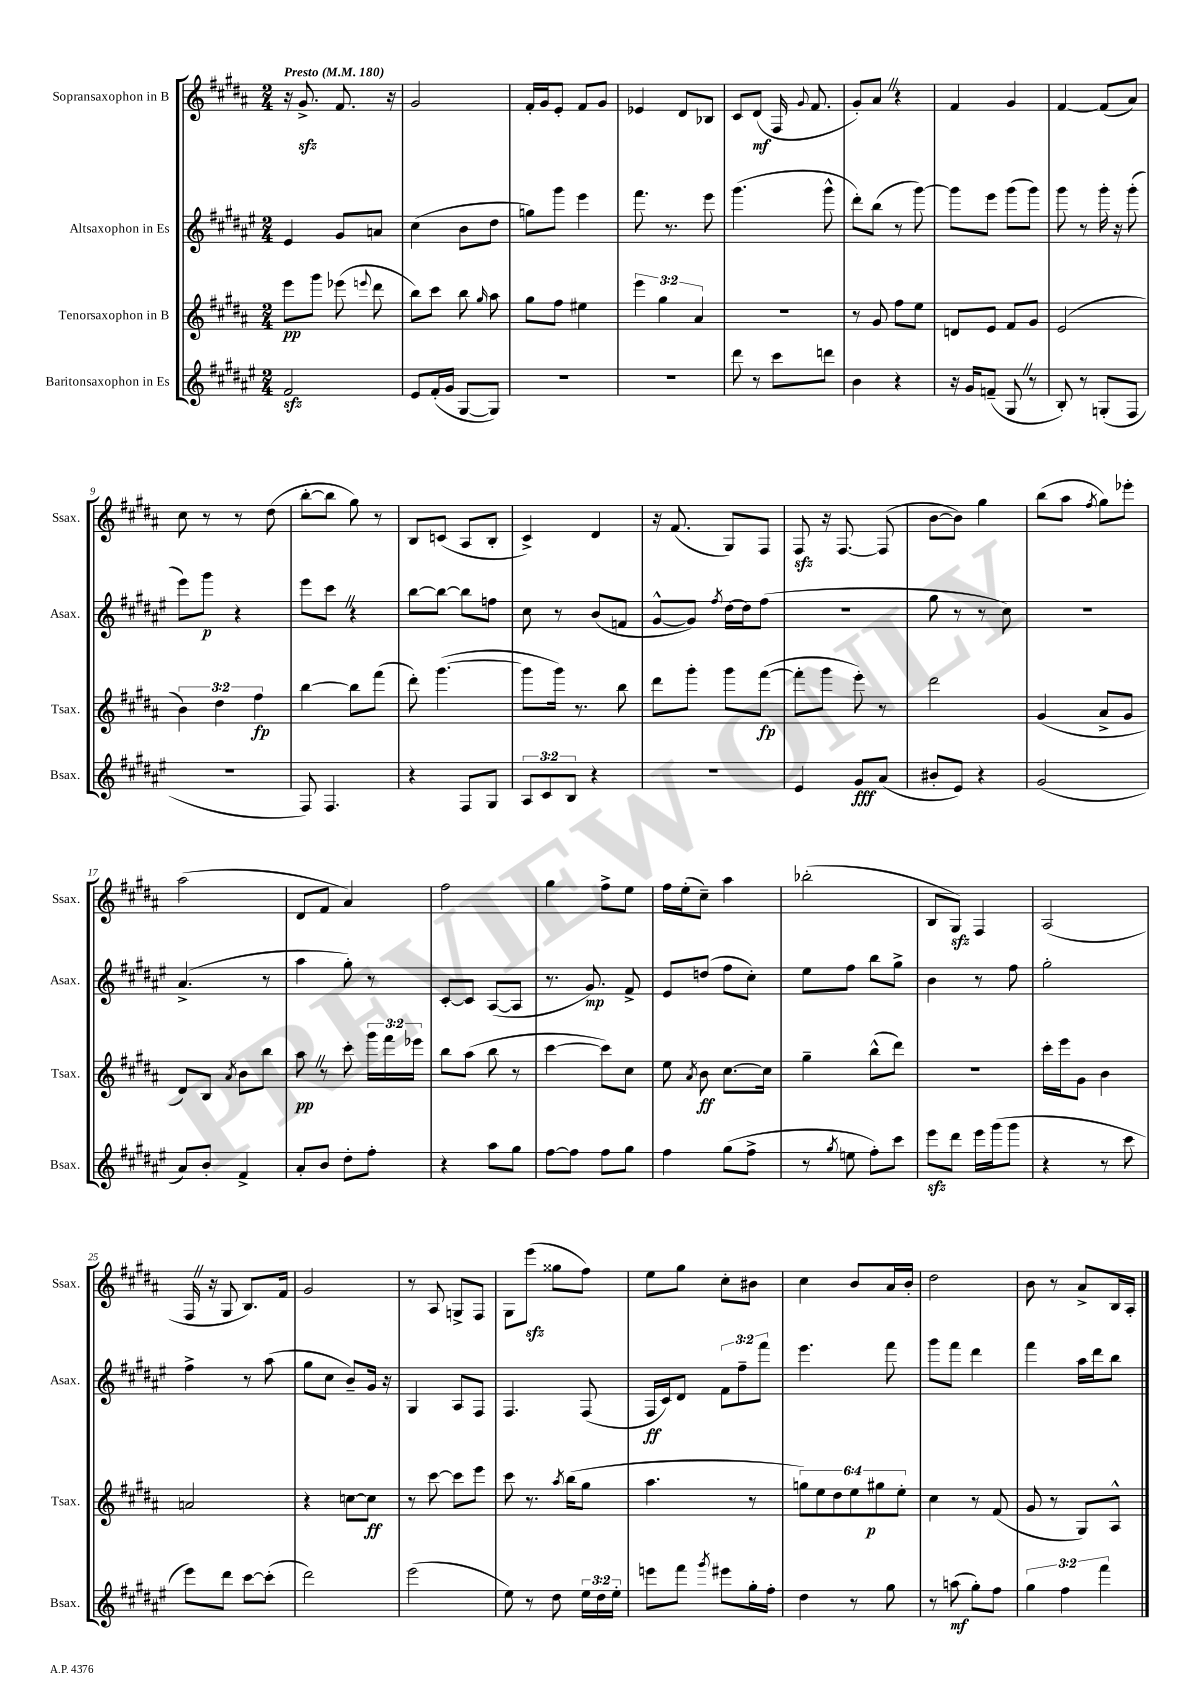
<<
\new StaffGroup <<
\new Staff = "s0" \with { instrumentName = "Sopransaxophon in B" shortInstrumentName = "Ssax." } {
    \clef treble \key b \major \numericTimeSignature \time 2/4 \tempo "Presto" 4 = 180
    \autoBeamOff r16 gis'8.->\sfz fis'8. r16 |
    gis'2 |
    fis'16[-. gis'16 e'8]-. fis'8[ gis'8] |
    ees'4 dis'8[ bes8] |
    cis'8[ dis'8]\mf( fis16 \appoggiatura { gis'8 } fis'8. |
    gis'8[-.) ais'8] \once \override BreathingSign.text = \markup { \musicglyph "scripts.caesura.straight" } \breathe r4 |
    fis'4 gis'4 |
    fis'4~ fis'8[( ais'8]) |
    cis''8 r8 r8 dis''8( |
    b''8[~-. b''8] gis''8) r8 |
    b8[ c'8]( ais8[ b8]-. |
    cis'4->) dis'4 |
    r16 fis'8.( gis8[) fis8] |
    fis8\sfz r16 fis8.~ fis8( |
    b'8[~ b'8]) gis''4 |
    b''8[( ais''8] \acciaccatura { fis''8 } gis''8[) ees'''8]-. |
    ais''2( |
    dis'8[ fis'8] ais'4) |
    fis''2 |
    gis''4 fis''8[-> e''8] |
    fis''16[ e''16-.( cis''8]--) ais''4 |
    bes''2-.( |
    b8[ gis8]\sfz) fis4 |
    ais2( |
    fis16 \once \override BreathingSign.text = \markup { \musicglyph "scripts.caesura.straight" } \breathe r16 gis8 b8.[) fis'16] |
    gis'2 |
    r8 ais8 g8[-> fis8] |
    gis8[ e'''8]\sfz( gisis''8[ fis''8]) |
    e''8[ gis''8] cis''8[-. bis'8] |
    cis''4 b'8[ ais'16 b'16]-. |
    dis''2 |
    b'8 r8 ais'8[-> b16 ais16]-. \bar "|." |
}
\new Staff = "s1" \with { instrumentName = "Altsaxophon in Es" shortInstrumentName = "Asax." } {
    \clef treble \key fis \major \numericTimeSignature \time 2/4 \override Staff.TupletNumber.text = #tuplet-number::calc-fraction-text
    \autoBeamOff eis'4 gis'8[ a'8] |
    cis''4( b'8[ dis''8] |
    g''8[) gis'''8] eis'''4 |
    fis'''8. r8. eis'''8 |
    gis'''4.( gis'''8-^ |
    dis'''8[-.) b''8]( r8 gis'''8~) |
    gis'''8[ eis'''8] gis'''8[( gis'''8]) |
    gis'''8 r8 gis'''16-. r16 gis'''8-.( |
    eis'''8[) gis'''8]\p r4 |
    eis'''8[ cis'''8] \once \override BreathingSign.text = \markup { \musicglyph "scripts.caesura.straight" } \breathe r4 |
    b''8[~ b''8]~ b''8[ f''8] |
    cis''8 r8 b'8[( f'8] |
    gis'8[~-^ gis'8]) \acciaccatura { fis''8 } dis''16[~ dis''16 fis''8]( |
    R2 |
    gis''8 r8 r8 cis''8) |
    R2 |
    ais'4.->( r8 |
    ais''4 gis''8-.) r8 |
    cis'8[~-. cis'8] ais8[~( ais8] |
    r8. gis'8.\mp) fis'8-> |
    eis'8[ d''8]( fis''8[ cis''8]-.) |
    eis''8[ fis''8] b''8[ gis''8]-> |
    b'4 r8 fis''8 |
    gis''2-. |
    fis''4-> r8 ais''8( |
    gis''8[ cis''8] b'8[--) gis'16] r16 |
    gis4 ais8[ fis8] |
    fis4. fis8( |
    fis16[\ff cis'16) dis'8] \tuplet 3/2 { fis'8[ fis''8-- fis'''8] } |
    eis'''4. fis'''8 |
    gis'''8[ fis'''8] dis'''4 |
    fis'''4 ais''16[ dis'''16 b''8] \bar "|." |
}
\new Staff = "s2" \with { instrumentName = "Tenorsaxophon in B" shortInstrumentName = "Tsax." } {
    \clef treble \key b \major \numericTimeSignature \time 2/4 \override Staff.TupletNumber.text = #tuplet-number::calc-fraction-text
    \autoBeamOff e'''8[\pp gis'''8] ees'''8( \appoggiatura { e'''8 } dis'''8 |
    b''8[) cis'''8] b''8 \grace { gis''16 } ais''8 |
    gis''8[ fis''8] eis''4 |
    \tuplet 3/2 { e'''4 gis''4 ais'4 } |
    R2 |
    r8 gis'8 fis''8[ e''8] |
    d'8[ e'8] fis'8[ gis'8] |
    e'2( |
    \tuplet 3/2 { b'4) dis''4 fis''4\fp } |
    b''4~ b''8[ fis'''8]( |
    dis'''8-.) gis'''4.~( |
    gis'''8[ gis'''16]) r8. b''8 |
    dis'''8[ gis'''8]-. gis'''8[ fis'''8]~\fp( |
    fis'''8[-. gis'''8] e'''8-.) r8 |
    dis'''2 |
    gis'4( ais'8[-> gis'8] |
    dis'8[) b8] \acciaccatura { ais'8 } b'8[ b''8] |
    ais''8\pp \once \override BreathingSign.text = \markup { \musicglyph "scripts.caesura.straight" } \breathe r8 cis'''8-. \tuplet 3/2 { gis'''16[ fis'''16 ees'''16] } |
    b''8[ ais''8]( b''8 r8 |
    cis'''4~ cis'''8[) cis''8] |
    e''8 \acciaccatura { ais'8 } b'8\ff cis''8.[~ cis''16] |
    gis''4-- b''8[-^( dis'''8]) |
    R2 |
    cis'''16[-. e'''16 gis'8] b'4 |
    a'2 |
    r4 c''8[~ c''8]\ff |
    r8 cis'''8~ cis'''8[ e'''8] |
    cis'''8 r8. \acciaccatura { ais''8 } b''16[( gis''8] |
    ais''4. r8 |
    \tuplet 6/4 { g''8[) e''8 dis''8 e''8 gis''8\p e''8]-. } |
    cis''4 r8 fis'8( |
    gis'8 r8 gis8[) ais8]-^ \bar "|." |
}
\new Staff = "s3" \with { instrumentName = "Baritonsaxophon in Es" shortInstrumentName = "Bsax." } {
    \clef treble \key fis \major \numericTimeSignature \time 2/4 \override Staff.TupletNumber.text = #tuplet-number::calc-fraction-text
    \autoBeamOff fis'2\sfz |
    eis'8[ fis'16-.( gis'16] gis8[~ gis8]) |
    r2 |
    R2 |
    dis'''8 r8 cis'''8[ d'''8] |
    b'4 r4 |
    r16 gis'16[ f'8]--( gis8 \once \override BreathingSign.text = \markup { \musicglyph "scripts.caesura.straight" } \breathe r8 |
    b8-.) r8 g8[-.( fis8] |
    r2 |
    fis8) fis4. |
    r4 fis8[ gis8] |
    \tuplet 3/2 { ais8[ cis'8 b8] } r4 |
    r2 |
    eis'4 gis'8[\fff ais'8]( |
    bis'8[-. eis'8]) r4 |
    gis'2( |
    ais'8[) b'8]-. fis'4-> |
    ais'8[-. b'8] dis''8[-. fis''8]-. |
    r4 ais''8[ gis''8] |
    fis''8[~ fis''8] fis''8[ gis''8] |
    fis''4 gis''8[( fis''8]-> |
    r8 \acciaccatura { gis''8 } e''8 fis''8[-.) cis'''8] |
    eis'''8[\sfz dis'''8] eis'''16[ gis'''16( gis'''8] |
    r4 r8 cis'''8 |
    eis'''8[) dis'''8] cis'''8[~ cis'''8]-.( |
    dis'''2) |
    eis'''2( |
    eis''8) r8 dis''8 \tuplet 3/2 { eis''16[ dis''16 eis''16]-. } |
    e'''8[ fis'''8] \acciaccatura { gis'''8 } eis'''8[ gis''16-. fis''16]-. |
    dis''4 r8 gis''8 |
    r8 a''8\mf( gis''8[-.) fis''8] |
    \tuplet 3/2 { gis''4 fis''4 fis'''4 } \bar "|." |
}
>>
>>
